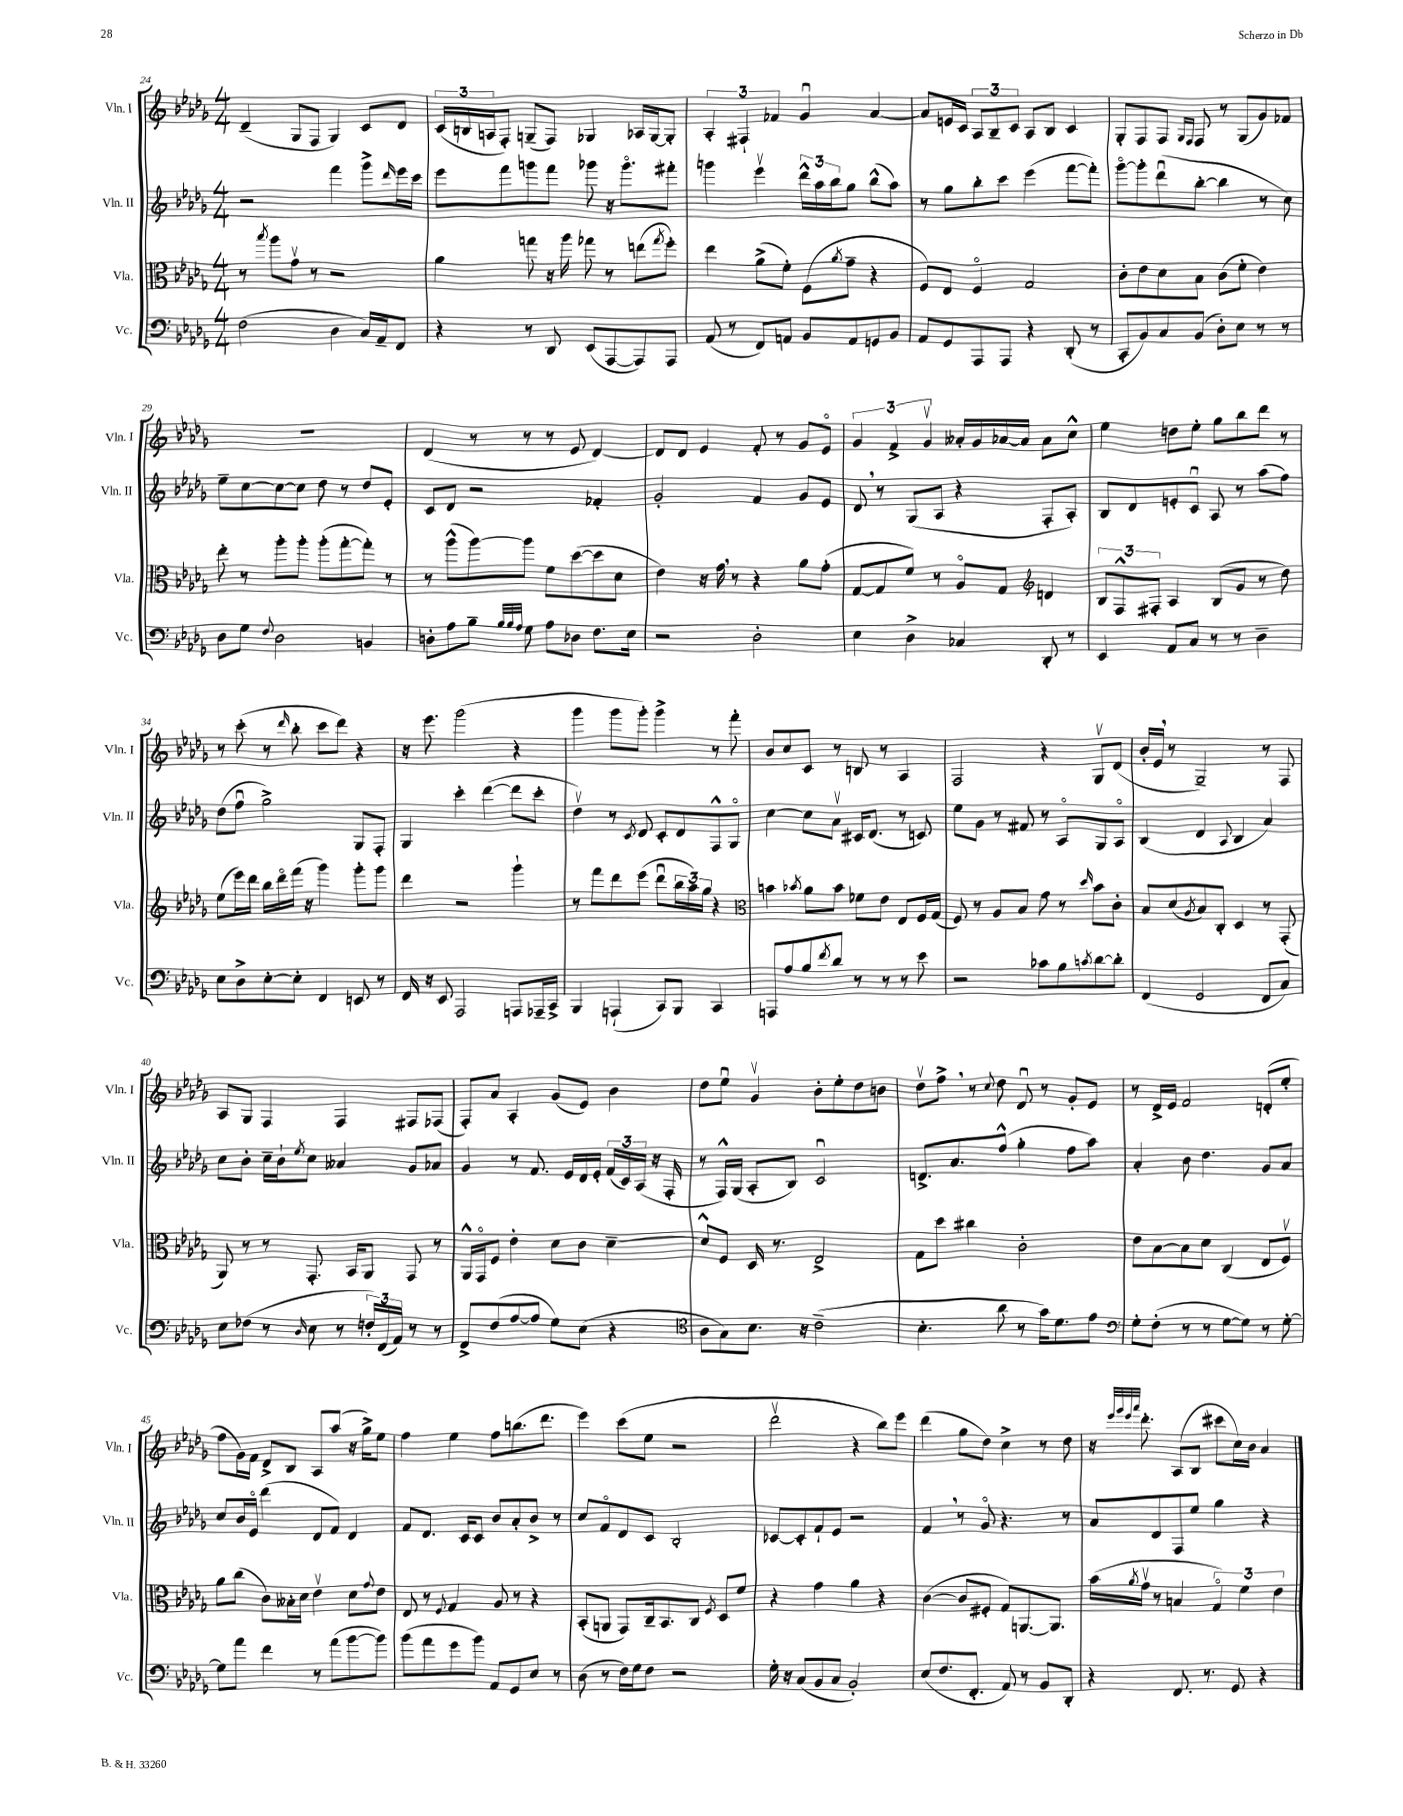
<<
\new StaffGroup <<
\new Staff = "s0" \with { instrumentName = "Vln. I" shortInstrumentName = "Vln. I" } {
    \clef treble \key des \major \numericTimeSignature \time 4/4
    des'4--( ges8 f8 ges4) c'8 des'8 |
    \tuplet 3/2 { c'16( b16 a16 } f8-.) g8--( f8) ges4 aes16 ges16~ ges8-. |
    \tuplet 3/2 { aes4-. fis4-! fes'4 } ges'4\downbow aes'4~ |
    aes'8 e'16 c'16 \tuplet 3/2 { aes8 bes8-- c'8 } aes8 bes8 c'4 |
    ges8-. f8 f8 \grace { ges16 f16 } f8 r8 ges8( ges'8) fes'8 |
    R1 |
    des'4( r8 r8 r8 ees'8 des'4~) |
    des'8 des'8 ees'4 f'8-. r8 ges'8 ees'8\flageolet |
    \tuplet 3/2 { ges'4 f'4-> ges'4\upbow } aeses'16-. ges'16 aes'16~ aes'16 aes'8 c''8-^ |
    ees''4 d''8 ees''8-. ges''8 bes''8 des'''8 r8 |
    r8 c'''8-.( r8 \grace { des'''16 } bes''8-. c'''8 des'''8) r4 |
    r16 ees'''8. ges'''2( r4 |
    ges'''4 ges'''8 ges'''8-.) ges'''4-> r8 f'''8-. |
    bes'8 c''8 c'8 r8 b8 r8 aes4 |
    f2 r4 ges8\upbow des'8( |
    bes'16-. ees'16 \breathe r8 ges2--) r8 f8 |
    aes8 ges8 f4 f4 fis8 fes8( |
    f8-.) aes'8 aes4-. ges'8( ees'8) bes'4 |
    des''8 ees''8\downbow ges'4\upbow bes'8-. ees''8-. des''8 b'8 |
    des''8\upbow f''8-> \breathe r8 \appoggiatura { c''8 } des''8 des'8\downbow r8 ges'8-. ees'8 |
    r8 des'16-> ees'16 f'2 d'8-.( ees''8-. |
    f''8 ges'16) f'16 des'8-> bes8 aes8 aes''8( r16 ges''16->) ees''8 |
    f''4 ees''4 f''8 b''8.( des'''8. |
    ees'''4) c'''8( ees''8 r2 |
    des'''2\upbow r4 bes''8) ees'''8 |
    des'''4( ges''8 des''8) c''4-> r8 des''8 |
    r16 \grace { ees'''32 ges'''32 ees'''32 aes'''32 } des'''8.-. aes8( bes8 cis'''8 c''16) bes'16 aes'4 \bar "|." |
}
\new Staff = "s1" \with { instrumentName = "Vln. II" shortInstrumentName = "Vln. II" } {
    \clef treble \key des \major \numericTimeSignature \time 4/4
    r2 f'''4 ges'''8-> \grace { des'''16 } ees'''16 c'''16 |
    ees'''8 f'''8 g'''8 f'''8 ges'''8 r16 ges'''8.\flageolet fis'''8-. |
    g'''4 ees'''4\upbow \tuplet 3/2 { des'''16-^ aes''16 bes''16 } ges''8 bes''8-^( aes''8) |
    r8 ges''8 bes''8-. c'''8 ees'''4( f'''8~ f'''8-.) |
    ges'''8~\flageolet ges'''8-. des'''8\downbow( bes''8~-. bes''4 r8 c''8) |
    ees''8-- c''8~ c''8~ c''8 des''8 r8 des''8 ees'8-. |
    c'8 des'8 r2 fes'4-. |
    ges'2-. f'4 ges'8 ees'8 |
    des'8 \breathe r8 ges8( aes8 r4 f8-. aes8-.) |
    bes8 des'8 e'8-. c'8\downbow aes8 r8 aes''8( f''8) |
    des''8( f''8\downbow ges''2->) ges8 f8-. |
    ges4 c'''4-. des'''4~( des'''8 c'''8-. |
    des''4\upbow) r8 \acciaccatura { c'8 } des'8 c'8-. des'8 f8-^ ges8\flageolet |
    c''4~ c''8 aes'8\upbow cis'16 des'8.( r8 c'8) |
    ees''8 ges'8 r8 fis'8 r8 aes8\flageolet ges8 aes8\flageolet |
    bes4( des'4 \appoggiatura { aes8 } bes4 aes'4) |
    c''8 bes'8-. c''16-- bes'16-! \acciaccatura { ees''8 } c''8 aeses'4 ges'8 aes'8 |
    ges'4 r8 f'8. ees'16 des'16 ees'16-. \tuplet 3/2 { f'16( c'16) aes16( } r16 f16-. |
    r8 f16-^) ges16( aes8-. bes8) c'2\downbow |
    d'8.-> aes'8. f''8-^( ges''4-. f''8 aes''8) |
    aes'4-. bes'8 des''4. ges'8 aes'8 |
    c''8 bes'16 ees'16\flageolet des'''4( des'8 f'8) des'4 |
    f'8 des'8. c'16 c'8 bes'8 aes'8-. bes'8-> r8 |
    c''8 f'8\flageolet des'8 c'8 bes2-. |
    ces'8~ ces'8-. f'8-! ees'8 r2 |
    f'4 \breathe r8 ges'8\flageolet r4. r8 |
    aes'8 des'8 f8 ees''8 ges''4 r4 \bar "|." |
}
\new Staff = "s2" \with { instrumentName = "Vla." shortInstrumentName = "Vla." } {
    \clef alto \key des \major \numericTimeSignature \time 4/4
    r8 \acciaccatura { bes''8 } aes''8 ges'8\upbow r8 r2 |
    aes'4 g''8 r16 aes''16 ges''8 r8 e''8( \acciaccatura { ges''8 } f''8-.) |
    ees''4 aes'8->( f'8-.) f8( \acciaccatura { aes'8 } ges'8-- r4 |
    f8) ees8 f4\flageolet ges2 |
    c'8-. ees'8 des'8 bes8 c'8( f'8-. ees'4) |
    ees''8-. r8 aes''8-. aes''8-. aes''8-.( ges''8~-. ges''8-.) r8 |
    r8 aes''8-^( aes''8~) aes''8 f'8 des''8~( des''8 des'8 |
    ees'4) r16 ges'16 \breathe r8 r4 aes'8 ges'8-.( |
    ges8~ ges8 f'8) r8 aes8\flageolet ges8 \clef treble d'4 |
    \tuplet 3/2 { bes8 f8-^ fis8-. } aes4 bes8( ges'8 r8 des''8) |
    ees''8( ees'''16) des'''16 bes''16 des'''16\flageolet f'''16( r16 ges'''4) ges'''8-. ges'''8 |
    des'''4 r2 ges'''4-! |
    r8 f'''8 des'''8 ees'''8( des'''8\downbow \tuplet 3/2 { bes''16 aes''16) ges''16 } r4 |
    \clef alto b'4 \acciaccatura { bes'8 } aes'8 bes'8 fes'8 ees'8 ees8 f16 ges16( |
    f8) r8 aes8 bes8 ges'8 r8 \grace { des''16 } bes'8 c'8-. |
    bes8 des'8( \acciaccatura { aes8 } bes8) c8-. des4 r8 ges,8-.( |
    aes,8) r8 r8 ges,8.-. bes,16 aes,8 ges,8 r8 |
    aes,16-^ ges,16\flageolet f8 ees'4-. des'8 c'8 des'4~-- |
    des'8-^ f8 des16 r8. ees2-> |
    ges8 des''8 cis''4 c'2-. |
    ees'8 bes8~ bes8 des'8 c4( ees8 f8\upbow) |
    aes'8 c''8( c'8) beses16-. des'16 ees'4\upbow des'8 \appoggiatura { ges'8 } ees'8 |
    ees8 r8 \appoggiatura { f8 } ges4 aes8 r8 r4 |
    bes,8-.( a,8 ges,8) c16-- bes,8. c8 \acciaccatura { f8 } des8 f'8 |
    r4 ges'4 aes'4 r4 |
    c'4~( c'8 fis8-. ges8) a,8.~ a,8. |
    bes'16( \acciaccatura { aes'8 } ges'16\upbow r8 b4 \tuplet 3/2 { ges4\flageolet) f'4 ees'4 } \bar "|." |
}
\new Staff = "s3" \with { instrumentName = "Vc." shortInstrumentName = "Vc." } {
    \clef bass \key des \major \numericTimeSignature \time 4/4
    f2( des4 c16) aes,16-- f,8 |
    r4 r8 des,8 ees,8( aes,,8~ aes,,8) aes,,8 |
    aes,8( r8 f,8) a,8 bes,8 a,8 g,8 bes,8 |
    aes,8 ges,8 aes,,8 aes,,8 r4 des,8-.( r8 |
    c,8-. bes,8) c8 bes,8( des8-.) ees8 r8 r8 |
    des8 ges8 \appoggiatura { f8 } des2 b,4 |
    d8-. aes8 bes8-- \grace { bes32 bes32 aes32 } ges8 aes8 des8 f8. ees16 |
    r2 des2-. |
    ees4 des4-> ces4 des,8-. r8 |
    ees,4 aes,8 c8 r8 r8 des4-- |
    ees8 des8-> ees8~-. ees8-. f,4 e,8 r8 |
    f,16 r16 ees,8 aes,,2 a,,8 aes,,16-- c,16-> |
    bes,,4 a,,4-!( c,8) bes,,8 c,4 |
    a,,8 aes8 bes8 \acciaccatura { f'8 } des'8 r8 r8 r8 ees'8 |
    r2 ces'8 bes8 \acciaccatura { c'8 } des'8~ des'8-. |
    f,4( ges,2 f,8 c8) |
    ees8 fes8( r8 \grace { des16 } ees8 r8 \tuplet 3/2 { f16-.) f,16( aes,16) } r8 r8 |
    f,8-> f8( aes8~ aes8 ges8) ees8( r4 |
    \clef tenor aes8 ges8) bes8. r16 c'2--( |
    bes4.-. aes'8 r8 ges'16) des'8. ees'8 |
    \clef bass ges8-. f8-.( r8 r8 ges8~ ges8) r8 ges8~-. |
    ges8 aes'8 f'4 r8 aes'8( bes'8~ bes'8) |
    bes'8( aes'8 ges'8 bes'8) aes,8 ges,8 ees8 r8 |
    des8( r8 f16) ges16 f8 r2 |
    ges16-. r16 c8( bes,8 c8 bes,2-.) |
    ees8( f8. f,8.-. aes,8) r8 bes,8 des,8-. |
    r4 f,8. r8. ges,8 r4 \bar "|." |
}
>>
>>
\layout { \context { \Score currentBarNumber = #24 } }
